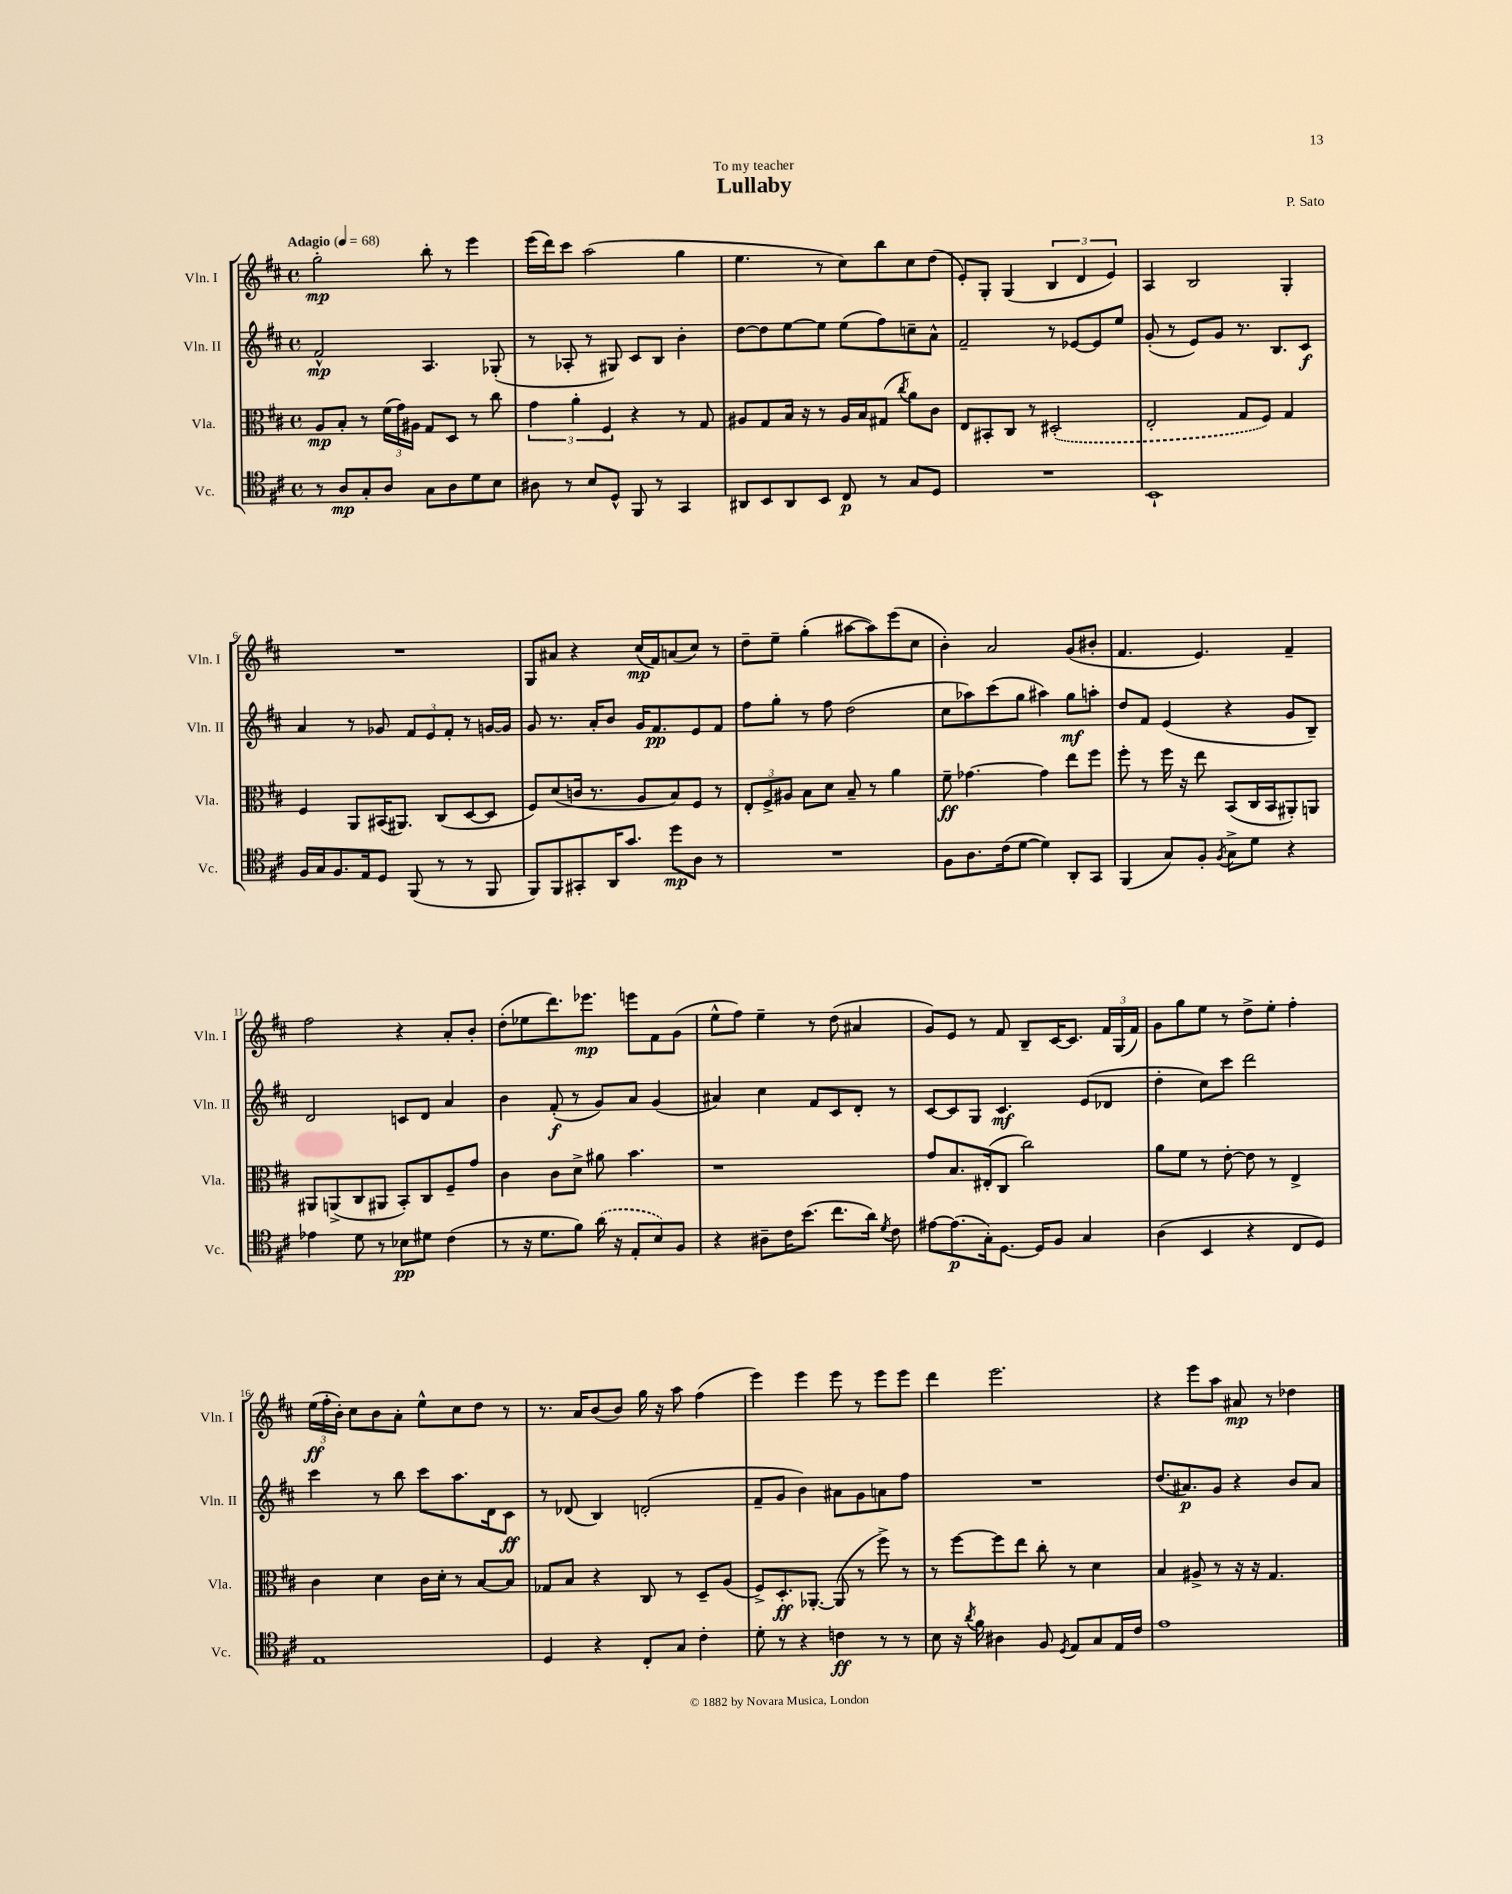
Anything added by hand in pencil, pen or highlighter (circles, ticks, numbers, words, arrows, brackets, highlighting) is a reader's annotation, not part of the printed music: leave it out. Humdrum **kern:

**kern	**dynam	**kern	**dynam	**kern	**dynam	**kern	**dynam
*part4	*part4	*part3	*part3	*part2	*part2	*part1	*part1
*staff4	*staff4	*staff3	*staff3	*staff2	*staff2	*staff1	*staff1
*I"Vc.	*	*I"Vla.	*	*I"Vln. II	*	*I"Vln. I	*
*I'Vc.	*	*I'Vla.	*	*I'Vln. II	*	*I'Vln. I	*
*clefC4	*	*clefC3	*	*clefG2	*	*clefG2	*
*k[f#c#]	*	*k[f#c#]	*	*k[f#c#]	*	*k[f#c#]	*
*M4/4	*	*M4/4	*	*M4/4	*	*M4/4	*
*met(c)	*	*met(c)	*	*met(c)	*	*met(c)	*
*MM68	*	*MM68	*	*MM68	*	*MM68	*
=1	=1	=1	=1	=1	=1	=1	=1
!	!	!	!	!	!	!LO:TX:a:B:t=Adagio	!
8r	.	8A/L	mp	2f#^^/	mp	2gg'\	mp
8A/L	mp	8B'/J	.	.	.	.	.
8G'/	.	8r	.	.	.	.	.
8A/J	.	(24f#\LL	.	.	.	.	.
.	.	24g\)	.	.	.	.	.
.	.	24A#X\JJ	.	.	.	.	.
8G\L	.	8G/L	.	4.A/	.	8bb'\	.
8A\	.	8D/J	.	.	.	8r	.
8d\	.	8r	.	.	.	4eee\	.
8B\J	.	8cc#\	.	(8G-X'/	.	.	.
=2	=2	=2	=2	=2	=2	=2	=2
8A#X\	.	6g\	.	8r	.	(16eee\LL	.
.	.	.	.	.	.	16ddd\J)	.
8r	.	.	.	8A-X'/	.	8ccc#\J	.
.	.	6a'\	.	.	.	.	.
8B/L	.	.	.	8r	.	(2aa\	.
.	.	6F#/	.	.	.	.	.
8D^^/J	.	.	.	8G#X/)	.	.	.
8FF#/	.	4r	.	8c#/L	.	.	.
8r	.	.	.	8B/J	.	.	.
4GG/	.	8r	.	4b'\	.	4gg\	.
.	.	8G/	.	.	.	.	.
=3	=3	=3	=3	=3	=3	=3	=3
8AA#X/L	.	8A#X/L	.	[8dd\L	.	4.ee\	.
8BB/	.	8G/	.	8dd\]	.	.	.
8AA#/	.	16B/Jk	.	[8ee\	.	.	.
.	.	16r	.	.	.	.	.
8BB/J	.	8r	.	8ee\J]	.	8r	.
8C#/	p	16A#/LL	.	(8ee\L	.	8cc#\L)	.
.	.	16B/J	.	.	.	.	.
8r	.	(8G#X/J	.	8ff#\)	.	8bb\	.
.	.	8qcc#/	.	.	.	.	.
8G/L	.	8a\L)	.	8ccn~\	.	8cc#\	.
8D/J	.	8c#\J	.	8a^^\J	.	(8dd\J	.
=4	=4	=4	=4	=4	=4	=4	=4
1r	.	8E/L	.	2f#~/	.	8e'/L)	.
.	.	8BB#X'/	.	.	.	8G'/J	.
.	.	8C#/J	.	.	.	(4G/	.
.	.	8r	.	.	.	.	.
.	.	(2D#X'/	.	8r	.	6B/	.
.	.	.	.	[8e-X/L	.	.	.
.	.	.	.	.	.	6d/	.
.	.	.	.	8e-/]	.	.	.
.	.	.	.	.	.	6e/)	.
.	.	.	.	8ee/J	.	.	.
=5	=5	=5	=5	=5	=5	=5	=5
1BB`	.	2E'/	.	(8g'/	.	4A/	.
.	.	.	.	8r	.	.	.
.	.	.	.	8e/L)	.	2B/	.
.	.	.	.	8g/J	.	.	.
.	.	8G/L	.	8.r	.	.	.
.	.	8F#/J)	.	.	.	.	.
.	.	.	.	8.B/L	.	.	.
.	.	4G/	.	.	.	4G'/	.
.	.	.	.	8c#/J	f	.	.
!!LO:LB:g=z
=6	=6	=6	=6	=6	=6	=6	=6
16F#/LL	.	4F#/	.	4a/	.	1r	.
16G/J	.	.	.	.	.	.	.
8.F#/	.	.	.	.	.	.	.
.	.	8AA/L	.	8r	.	.	.
16E/k	.	.	.	.	.	.	.
8D/J	.	(16BB#X/K	.	8g-X/	.	.	.
.	.	8.AA#X/J)	.	.	.	.	.
(8FF#/	.	.	.	12f#/L	.	.	.
.	.	.	.	12e/	.	.	.
8r	.	(8C#/L	.	.	.	.	.
.	.	.	.	12f#'/J	.	.	.
8r	.	[8D/	.	8r	.	.	.
8FF#/	.	8D/J]	.	[16gn/LL	.	.	.
.	.	.	.	16g/JJ]	.	.	.
=7	=7	=7	=7	=7	=7	=7	=7
8FF#/L)	.	8F#/L)	.	8g/	.	8G/L	.
8FF#/	.	(8d/	.	8.r	.	8a#X/J	.
8GG#X'/	.	16cn/Jk	.	.	.	4r	.
.	.	8.r	.	16a'/KL	.	.	.
16AA/K	.	.	.	8b/J	.	.	.
8.g/J	.	.	.	.	.	.	.
.	.	8A/L	.	16g/KL	.	(16cc#/LL	mp
.	.	.	.	8.f#/	pp	16f#/J)	.
8dd\L	mp	8B/)	.	.	.	(8an/	.
8A\J	.	8F#/J	.	8e/	.	8cc#/J)	.
8r	.	8r	.	8f#/J	.	8r	.
=8	=8	=8	=8	=8	=8	=8	=8
1r	.	12E'/L	.	8ff#\L	.	8dd~\L	.
.	.	12F#^/	.	.	.	.	.
.	.	.	.	8gg'\J	.	8ee~\J	.
.	.	12A#X/J	.	.	.	.	.
.	.	8B\L	.	8r	.	(4gg'\	.
.	.	8d\J	.	8ff#\	.	.	.
.	.	8B~/	.	(2dd\	.	[8aa#X\L	.
.	.	8r	.	.	.	8aa#\])	.
.	.	4a\	.	.	.	(8eee\	.
.	.	.	.	.	.	8cc#\J	.
=9	=9	=9	=9	=9	=9	=9	=9
8F#\L	.	8f#~\	ff	8cc#\L	.	4b'\)	.
8.A\	.	[4.g-X\	.	8aa-X\)	.	.	.
.	.	.	.	(8ccc#\	.	2a/	.
(16c#\k	.	.	.	.	.	.	.
[8d\J	.	.	.	8gg\J	.	.	.
4d\])	.	4g-\]	.	4aa#X\)	.	.	.
8AA'/L	.	8ee\L	.	8gg\L	mf	(8g/L	.
8GG/J	.	8ff#\J	.	8aan'\J	.	8b#X'/J	.
=10	=10	=10	=10	=10	=10	=10	=10
(4FF#/	.	8ff#'\	.	8dd/L	.	4.f#/	.
.	.	8r	.	8f#/J	.	.	.
8G/L)	.	16ff#\	.	(4e/	.	.	.
.	.	16r	.	.	.	.	.
8F#'/J	.	8ee\	.	.	.	4.e/)	.
8qF#/	.	.	.	.	.	.	.
8G^\L	.	(8BB/L	.	4r	.	.	.
8d\J	.	16C#/L	.	.	.	.	.
.	.	16BB/J	.	.	.	.	.
4r	.	8AA#X'/)	.	8g/L	.	4f#~/	.
.	.	8AAn/J	.	8B~/J)	.	.	.
!!LO:LB:g=z
=11	=11	=11	=11	=11	=11	=11	=11
4e-X\	.	8AA#X/L	.	2d/	.	2ff#\	.
.	.	(8AAn^/	.	.	.	.	.
8d\	.	8C#/	.	.	.	.	.
8r	.	8AA#X/J	.	.	.	.	.
8B-X\L	pp	8BB'/L)	.	8cn/L	.	4r	.
8d#X\J	.	8C#/	.	8d/J	.	.	.
(4c#\	.	8F#~/	.	4a/	.	8a'/L	.
.	.	8g/J	.	.	.	8b'/J	.
=12	=12	=12	=12	=12	=12	=12	=12
8r	.	4c#\	.	4b\	.	(8dd'\L	.
16r	.	.	.	.	.	8ee-X\	.
8.d\L	.	.	.	.	.	.	.
.	.	8c#\L	.	(8f#'/	f	8.ddd\)	.
8f#\J)	.	8d^\J	.	8r	.	.	.
.	.	.	.	.	.	8.eee-X\J	mp
(16a\	.	8a#X\	.	8g/L)	.	.	.
16r	.	.	.	.	.	.	.
8E'/L	.	4.b\	.	8a/J	.	8eeen\L	.
8B/)	.	.	.	(4g/	.	8f#\	.
8F#/J	.	.	.	.	.	(8g\J	.
=13	=13	=13	=13	=13	=13	=13	=13
4r	.	1r	.	4a#X/)	.	8ee^^\L	.
.	.	.	.	.	.	8ff#\J)	.
8A#X~\L	.	.	.	4cc#\	.	4ee~\	.
16c#\K	.	.	.	.	.	.	.
(8.b\J	.	.	.	.	.	.	.
.	.	.	.	8f#/L	.	8r	.
8.cc#\L	.	.	.	8c#/	.	(8dd\	.
.	.	.	.	8d'/J	.	4a#X/	.
16a\Jk)	.	.	.	.	.	.	.
8qd/	.	.	.	.	.	.	.
8c#\	.	.	.	8r	.	.	.
=14	=14	=14	=14	=14	=14	=14	=14
[8e#X\L	.	8g/L	.	[8c#/L	.	8g/L)	.
(8.e#\]	p	8.B/	.	8c#/]	.	8e/J	.
.	.	.	.	8G/J	.	8r	.
16G'\k)	.	(16E#X'/k	.	.	.	.	.
[8.D\J	.	8C#/J	.	4.c#/	mf	8f#/	.
.	.	2cc#\)	.	.	.	8B~/L	.
16D/KL]	.	.	.	.	.	.	.
8F#/J	.	.	.	.	.	[16c#/K	.
.	.	.	.	.	.	8.c#/J]	.
4G/	.	.	.	(8e/L	.	.	.
.	.	.	.	8d-X/J	.	24f#/LL	.
.	.	.	.	.	.	(24G/	.
.	.	.	.	.	.	24f#/JJ)	.
=15	=15	=15	=15	=15	=15	=15	=15
(4A\	.	8a\L	.	4dd'\	.	8g\L	.
.	.	8f#\J	.	.	.	8gg\	.
4BB/	.	8r	.	8cc#\L)	.	8ee\J	.
.	.	[8e'\	.	8ccc#\J	.	8r	.
4r	.	8e\]	.	2ddd\	.	8dd^\L	.
.	.	8r	.	.	.	8ee'\J	.
8C#/L	.	4E^/	.	.	.	4ff#'\	.
8D/J)	.	.	.	.	.	.	.
!!LO:LB:g=z
=16	=16	=16	=16	=16	=16	=16	=16
1E	.	4c#\	.	4ccc#\	.	(24ee\LL	ff
.	.	.	.	.	.	24ff#'\	.
.	.	.	.	.	.	24b'\JJ)	.
.	.	.	.	.	.	8cc#\L	.
.	.	4d\	.	8r	.	8b\	.
.	.	.	.	8bb\	.	8a'\J	.
.	.	16c#\LL	.	8ccc#\L	.	8ee^^\L	.
.	.	16d'\JJ	.	.	.	.	.
.	.	8r	.	8.aa\	.	8cc#\	.
.	.	[8B/L	.	.	.	8dd\J	.
.	.	.	.	16d\k	.	.	.
.	.	8B/J]	.	8c#\J	ff	8r	.
=17	=17	=17	=17	=17	=17	=17	=17
4D/	.	8G-X/L	.	8r	.	8.r	.
.	.	8B/J	.	(8d-X/	.	.	.
.	.	.	.	.	.	16a/KL	.
4r	.	4r	.	4B/)	.	(8b/	.
.	.	.	.	.	.	8b/J)	.
8C#'/L	.	8C#/	.	(2dn'/	.	16gg\	.
.	.	.	.	.	.	16r	.
8G/J	.	8r	.	.	.	8aa\	.
4c#'\	.	8D~/L	.	.	.	(4ff#\	.
.	.	(8A/J	.	.	.	.	.
=18	=18	=18	=18	=18	=18	=18	=18
8d'\	.	8F#^/L)	.	8f#~/L	.	4eee\)	.
8r	.	8.D'/	ff	8g/J	.	.	.
4r	.	.	.	4b\)	.	4eee\	.
.	.	[8.AA-X'/J	.	.	.	.	.
4cn\	ff	(8AA-/]	.	8a#X\L	.	8eee\	.
.	.	8r	.	8g\	.	8r	.
8r	.	8ff#^\)	.	8an\	.	8eee\L	.
8r	.	8r	.	8ff#\J	.	8eee\J	.
=19	=19	=19	=19	=19	=19	=19	=19
8B\	.	8r	.	1r	.	4ddd\	.
16r	.	[8ff#\L	.	.	.	.	.
8qa/	.	.	.	.	.	.	.
16f#\	.	.	.	.	.	.	.
4A#X\	.	8ff#\]	.	.	.	2.eee\	.
.	.	8ee\J	.	.	.	.	.
8F#/	.	8cc#'\	.	.	.	.	.
8qD/	.	.	.	.	.	.	.
8E/L	.	8r	.	.	.	.	.
8G/	.	4d\	.	.	.	.	.
16E/L	.	.	.	.	.	.	.
16c#/JJ	.	.	.	.	.	.	.
=20	=20	=20	=20	=20	=20	=20	=20
1e	.	4B/	.	(8.dd/L	.	4r	.
.	.	.	.	8.a#X/)	p	.	.
.	.	8A#X^/	.	.	.	8eee\L	.
.	.	8r	.	8g/J	.	8aa\J	.
.	.	16r	.	4r	.	8a#X/	mp
.	.	16r	.	.	.	.	.
.	.	4.G/	.	.	.	8r	.
.	.	.	.	8b/L	.	4dd-X\	.
.	.	.	.	8a#/J	.	.	.
==	==	==	==	==	==	==	==
*-	*-	*-	*-	*-	*-	*-	*-
